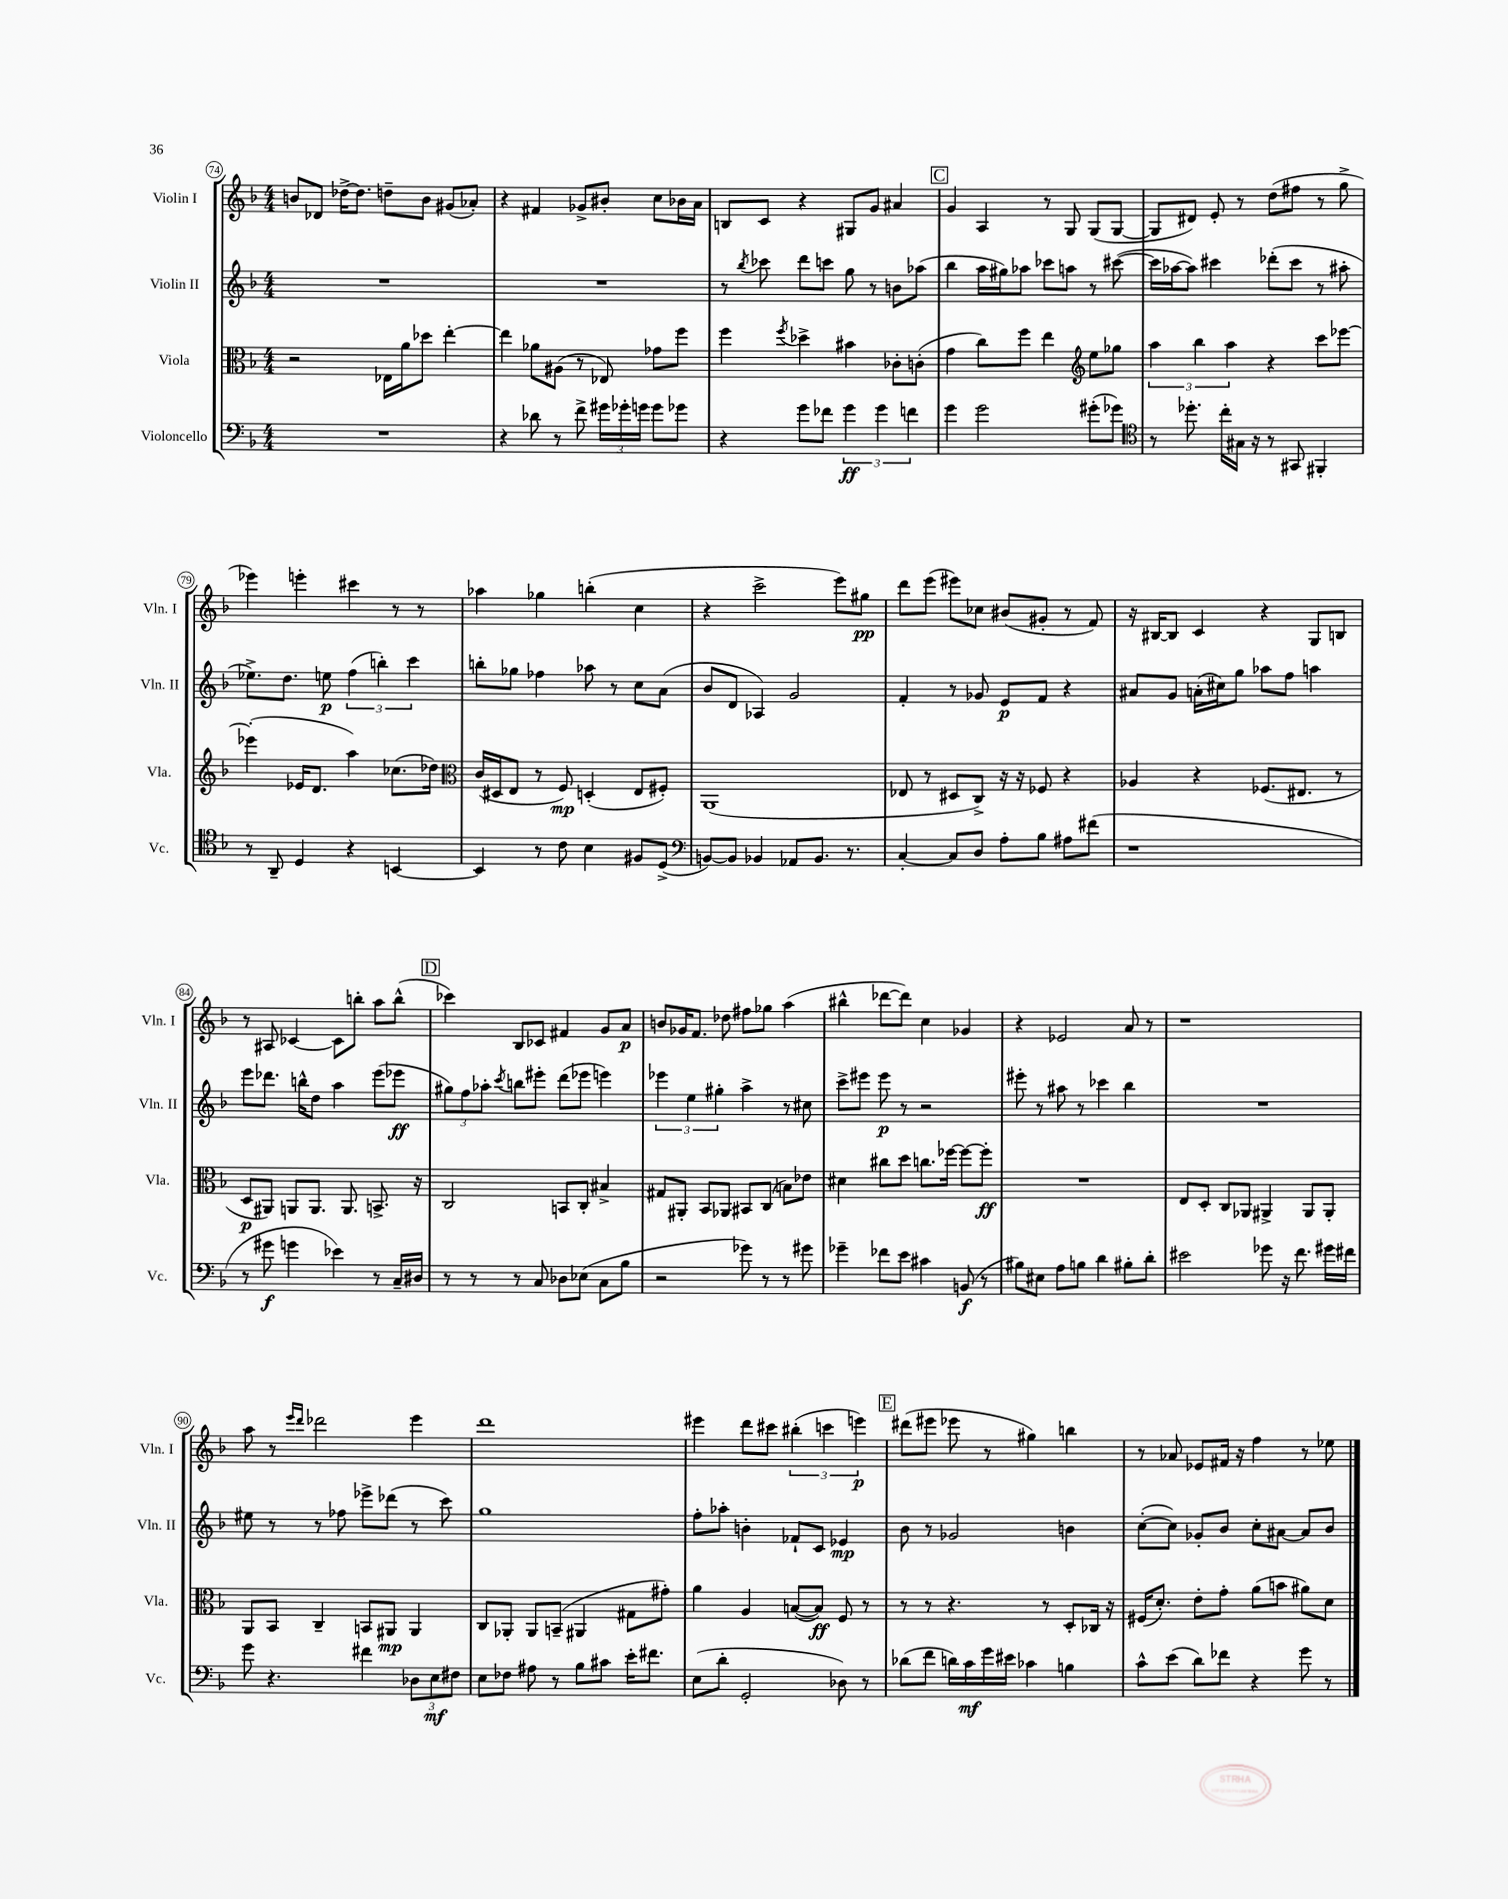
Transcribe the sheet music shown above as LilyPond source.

<<
\new StaffGroup <<
\new Staff = "s0" \with { instrumentName = "Violin I" shortInstrumentName = "Vln. I" } {
    \clef treble \key f \major \numericTimeSignature \time 4/4
    \autoBeamOff b'8[ des'8] des''16[~-> des''8.] d''8[-- b'8] gis'8[( aes'8]-.) |
    r4 fis'4 ges'8[-> bis'8]-. c''8[ bes'16 a'16] |
    b8[ c'8] r4 gis8[ g'8] ais'4 |
    \mark \markup { \box "C" } g'4 a4 r8 g8 g8[( g8]~ |
    g8[ dis'8]) e'8-. r8 d''8[( fis''8] r8 g''8-> |
    ees'''4) e'''4-. cis'''4 r8 r8 |
    aes''4 ges''4 b''4-.( c''4 |
    r4 c'''2-> e'''8[) gis''8]\pp |
    d'''8[ e'''8]( eis'''8[) ces''8] bis'8[( gis'8]-. r8 f'8) |
    r16 bis16[~ bis8] c'4 r4 g8[ b8] |
    r8 ais8 ces'4~ ces'8[ b''8]-. a''8[ b''8]-^( |
    \mark \markup { \box "D" } ces'''4) bes8[ ces'8] fis'4 g'8[ a'8]\p |
    b'8[ ges'16 f'8.] des''8 fis''8[ ges''8] a''4( |
    bis''4-^ des'''8[~ des'''8]) c''4 ges'4 |
    r4 ees'2 a'8 r8 |
    r1 |
    a''8 r8 \grace { e'''16[ d'''16] } des'''2 e'''4 |
    d'''1 |
    eis'''4 d'''8[ cis'''8] \tuplet 3/2 { bis''4-.( c'''4 e'''4\p) } |
    \mark \markup { \box "E" } dis'''8[( eis'''8] ees'''8 r8 gis''4) b''4 |
    r8 aes'8 ees'8[ fis'16] r16 f''4 r8 ees''8 \bar "|." |
}
\new Staff = "s1" \with { instrumentName = "Violin II" shortInstrumentName = "Vln. II" } {
    \clef treble \key f \major \numericTimeSignature \time 4/4
    \autoBeamOff R1 |
    R1 |
    r8 \acciaccatura { bes''8 } ces'''8 d'''8[ c'''8] g''8 r8 b'8[ aes''8]( |
    \mark \markup { \box "C" } bes''4 a''16[ gis''16) aes''8] ces'''8[ a''8] r8 cis'''8~( |
    cis'''16[ aes''16~ aes''8]) cis'''4 des'''8[-.( cis'''8] r8 ais''8-. |
    ees''8.[->) d''8.] e''8\p \tuplet 3/2 { f''4( b''4-.) c'''4 } |
    b''8[-. ges''8] fes''4 aes''8 r8 c''8[ a'8]( |
    bes'8[ d'8] aes4) g'2 |
    f'4-. r8 ges'8 e'8[\p f'8] r4 |
    ais'8[ g'8] a'16[-.( cis''16) g''8] aes''8[ f''8] a''4 |
    e'''8[ des'''8.] b''16[-^ d''8] a''4 e'''8[( ees'''8]\ff |
    \mark \markup { \box "D" } \tuplet 3/2 { gis''8[) f''8 aes''8]-. } \acciaccatura { c'''8 } b''8[ eis'''8]-. d'''8[( ees'''8] e'''4) |
    \tuplet 3/2 { ees'''4 e''4 gis''4-. } a''4-> r8 cis''8 |
    c'''8[-> eis'''8] eis'''8\p r8 r2 |
    eis'''8-. r8 ais''8 r8 ces'''4 bes''4 |
    R1 |
    eis''8 r8 r8 fes''8 ees'''8[-> des'''8]( r8 c'''8) |
    g''1 |
    f''8[-. aes''8]-. b'4-. fes'8[-! c'8] ees'4\mp |
    \mark \markup { \box "E" } bes'8 r8 ges'2 b'4 |
    c''8[~-.( c''8]) ges'8[-. bes'8] c''8[-. ais'8]~ ais'8[ bes'8] \bar "|." |
}
\new Staff = "s2" \with { instrumentName = "Viola" shortInstrumentName = "Vla." } {
    \clef alto \key f \major \numericTimeSignature \time 4/4
    \autoBeamOff r2 ees16[ a'16 des''8] e''4~-. |
    e''4 aes'8[ ais8]( r8 ees8) ges'8[ f''8] |
    f''4 \acciaccatura { f''8 } des''4-> bis'4 ces'8[-. c'8]-.( |
    \mark \markup { \box "C" } g'4 c''8[) f''8] e''4 \clef treble e''8[ ges''8] |
    \tuplet 3/2 { a''4 bes''4 a''4 } r4 c'''8[ ees'''8]~ |
    ees'''4-.( ees'16[ d'8.] a''4) ces''8.[( des''16]) |
    \clef alto c'16[( dis16 e8] r8 f8\mp) d4-.( e8[ fis8]-.) |
    a,1( |
    ees8 r8 dis8[ c8]->) r16 r16 fes8 r4 |
    aes4 r4 fes8.[( eis8.] r8 |
    d8[\p ais,8]) a,8[ a,8.] a,8. b,8.-> r16 |
    \mark \markup { \box "D" } c2 b,8[ c8]-. bis4-> |
    gis8[ ais,8]-. bes,8[ aes,8] bis,8[ c8]( b8[) ees'8] |
    dis'4 cis''8[ d''8] c''8.[ fes''16]~ fes''8[~ fes''8]-.\ff |
    R1 |
    e8[ d8]-. c8[ aes,8] ais,4-> ais,8[ ais,8]-. |
    a,8[ bes,8] c4-- b,8[ ais,8]\mp ais,4 |
    c8[ aes,8]-. aes,8[ b,8]--( ais,4 gis8[ gis'8]-.) |
    a'4 a4 b8[~( b8]\ff) f8 r8 |
    \mark \markup { \box "E" } r8 r8 r4. r8 d8[-. ces16] r16 |
    fis16[( d'8.]-.) e'8[-. g'8]-. a'8[( b'8] ais'8[) d'8] \bar "|." |
}
\new Staff = "s3" \with { instrumentName = "Violoncello" shortInstrumentName = "Vc." } {
    \clef bass \key f \major \numericTimeSignature \time 4/4
    \autoBeamOff R1 |
    r4 des'8 r8 f'8-> \tuplet 3/2 { gis'16[ ges'16-. g'16] } g'8[ ges'8] |
    r4 g'8[ fes'8] \tuplet 3/2 { g'4\ff g'4 f'4 } |
    \mark \markup { \box "C" } g'4 g'2 gis'8[-.( ges'8]) |
    \clef tenor r8 des''8.-. c''16[-. gis16] r16 r8 gis,8 fis,4-. |
    r8 a,8-- d4 r4 b,4~ |
    b,4 r8 c'8 bes4 fis8[ d8]->( |
    \clef bass b,8[~) b,8] bes,4 aes,8[ bes,8.] r8. |
    c4~-. c8[ d8] a8[-. bes8] ais8[ fis'8]( |
    r1 |
    r8 gis'8\f g'4 ees'4) r8 c16[-- dis16] |
    \mark \markup { \box "D" } r8 r8 r8 c8 des8[ ees8]( c8[ bes8] |
    r2 ges'8) r8 r8 gis'8 |
    ges'4-- fes'8[ e'8] cis'4 b,8\f( r8 |
    bis8[) eis8] a8[ b8] d'4 bis8[-. d'8]-. |
    eis'2 ges'8 r16 f'8. gis'16[ fis'16] |
    g'8 r4. fis'4 \tuplet 3/2 { des8[ e8\mf fis8] } |
    e8[ fes8] ais8 r8 bes8[ cis'8] e'16[-. fis'8.] |
    e8[( d'8]-. g,2-. des8) r8 |
    \mark \markup { \box "E" } des'8[( f'8] d'16[) c'16\mf g'16 eis'16] ces'4 b4 |
    c'8[-^ e'8]( d'8[) fes'8] r4 g'8 r8 \bar "|." |
}
>>
>>
\layout { \context { \Score currentBarNumber = #74 \override BarNumber.stencil = #(make-stencil-circler 0.1 0.3 ly:text-interface::print) } }
